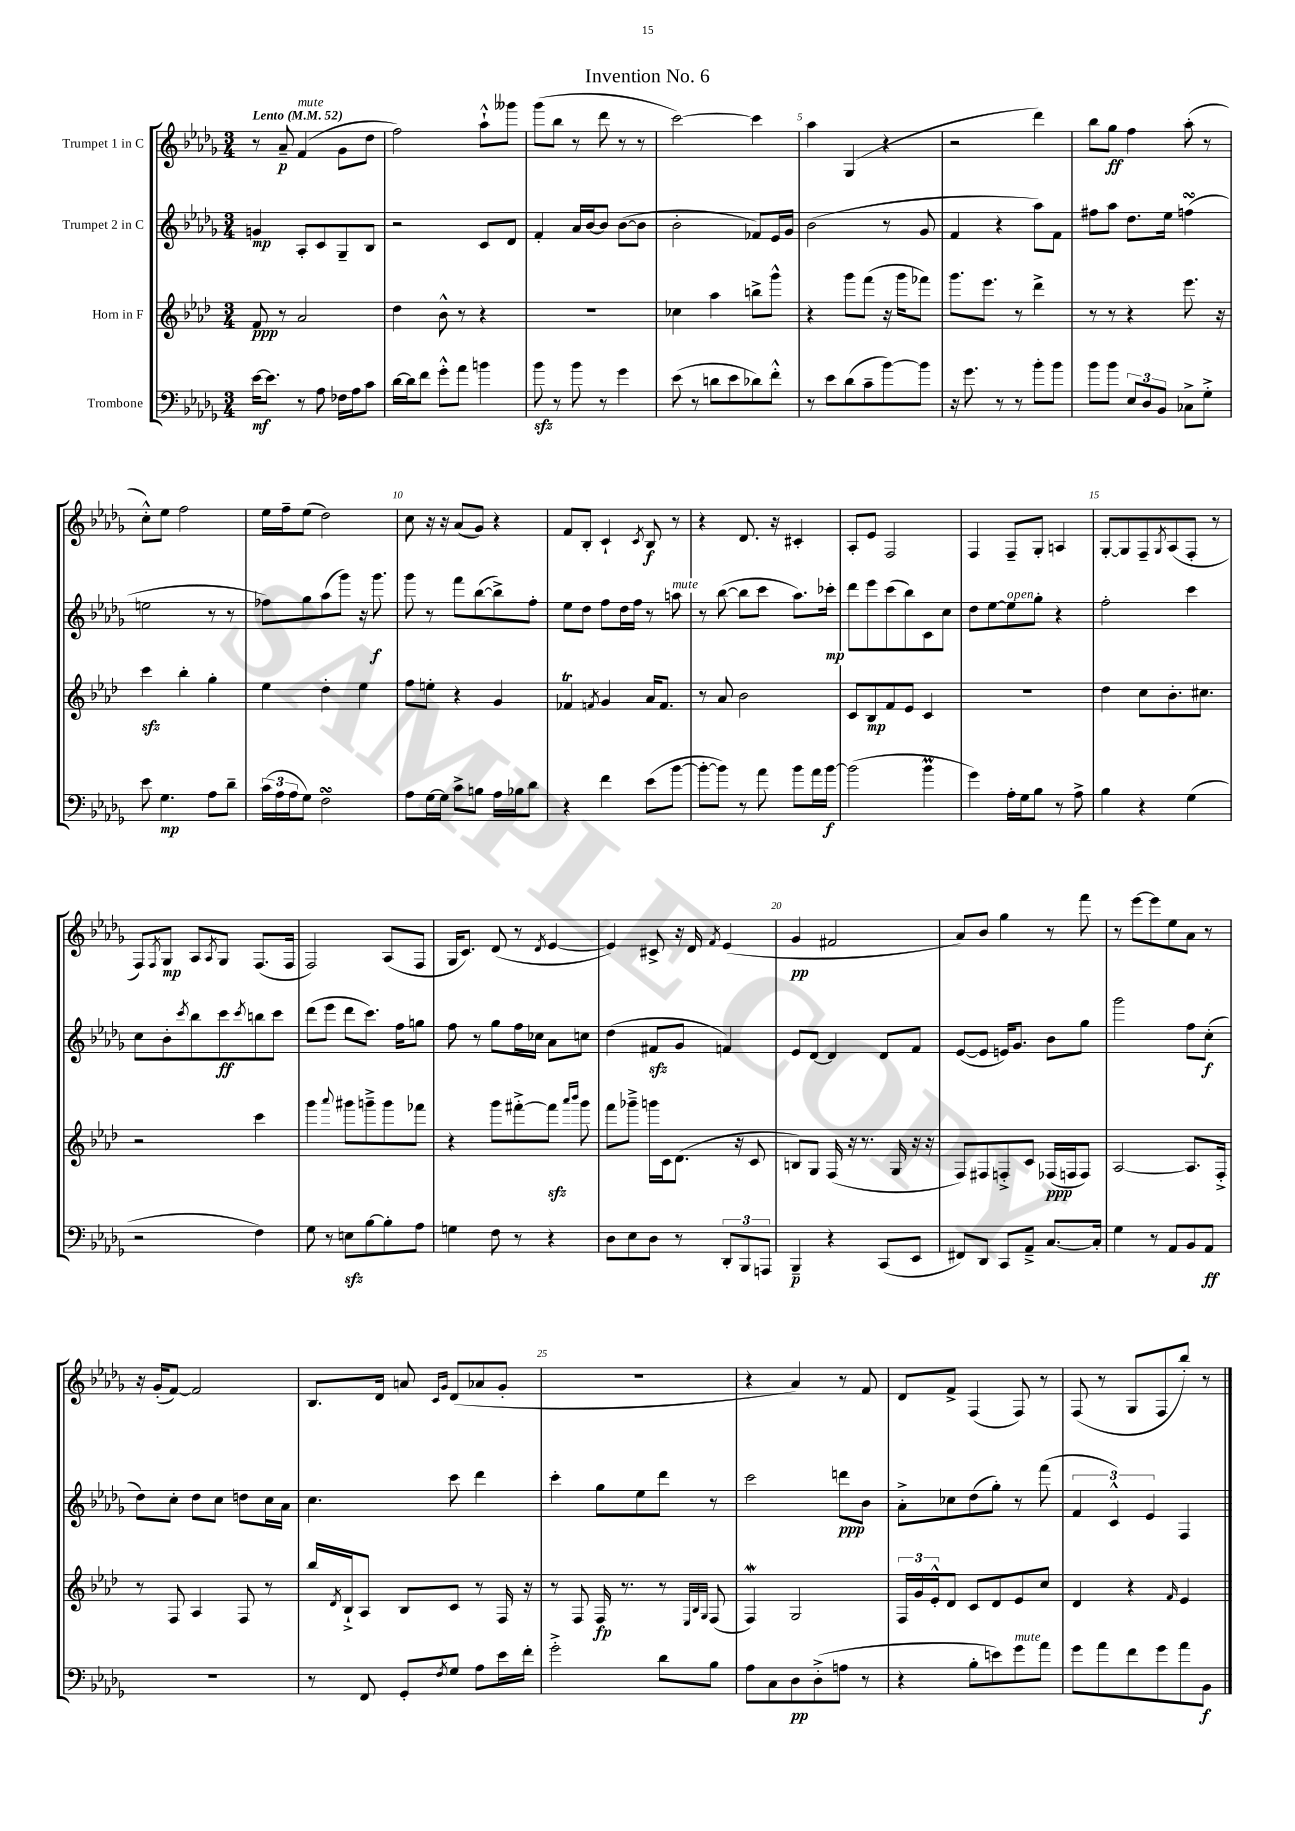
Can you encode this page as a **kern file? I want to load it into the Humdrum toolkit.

**kern	**kern	**kern	**kern
*staff4	*staff3	*staff2	*staff1
*clefF4	*clefG2	*clefG2	*clefG2
*k[b-e-a-d-g-]	*k[b-e-a-d-]	*k[b-e-a-d-g-]	*k[b-e-a-d-g-]
*M3/4	*M3/4	*M3/4	*M3/4
*MM52	*MM52	*MM52	*MM52
[16e-	8f	4g	8r
8.e-]	.	.	.
.	8r	.	8a-~
8r	2a-	8A-'	(4f
8A-	.	8c	.
16F-	.	8G-~	8g-
16A-	.	.	.
8c	.	8B-	8dd-
=	=	=	=
[16d-	4dd-	2r	2ff)
16d-]	.	.	.
8f	.	.	.
8g-'^^	8b-^^	.	.
8a-	8r	.	.
4b	4r	8c	8aa-`^^
.	.	8d-	8ggg--
=	=	=	=
8b-	2.r	4f'	(8ggg-
8r	.	.	8bb-
8b-	.	16a-	8r
.	.	[16b-	.
8r	.	8b-]	8ddd-
4g-	.	([8b-	8r
.	.	8b-]	8r
=	=	=	=
(8e-	4cc-	2b-'	[2ccc)
8r	.	.	.
8d	4aa-	.	.
8e-	.	.	.
8d-)	8bb^	8f-)	4ccc]
8f'^^	8ggg^^	16e-	.
.	.	16g-	.
=	=	=	=
8r	4r	(2b-	4aa-
8e-	.	.	.
(8d-	8ggg	.	(4G-
8c~	(8fff	.	.
[8b-)	16r	8r	4r
.	16ggg	.	.
8b-]	8fff-)	8g-	.
=	=	=	=
16r	8.ggg	4f	2r
8.g-	.	.	.
.	8.eee-	.	.
8r	.	4r	.
8r	8r	.	.
8b-'	4ddd-^	8aa-)	4ddd-)
8b-	.	8f	.
=	=	=	=
8b-	8r	8ff#	8bb-
8b-	8r	8aa-	8gg-
12E-	4r	8.dd-	4ff
12D-	.	.	.
12BB-	.	.	.
.	.	16ee-	.
8C-^	8.eee-	(4ff	(8aa-'
8G-'^	.	.	8r
.	16r	.	.
=	=	=	=
8e-	4ccc	2ee	8cc'^^)
4.G-	.	.	8ee-
.	4bb-'	.	2ff
8A-	4gg'	8r	.
8d-~	.	8r	.
=	=	=	=
(24c	4ee-	8ff-)	16ee-
24A-	.	.	.
.	.	.	16ff~
24A-	.	.	.
8G-)	.	8gg-	(8ee-
2F	4dd-'	(8aa-	2dd-)
.	.	8ggg-)	.
.	4ee-	16r	.
.	.	8.ggg-	.
=	=	=	=
8A-	8ff	8ggg-	8cc
[16G-	8ee'	8r	16r
16G-]	.	.	16r
8c^	4r	8fff	(8a-
8B	.	([8bb-	8g-)
16A-	4g	8bb-^])	4r
16B-	.	.	.
8d-	.	8ff'	.
=	=	=	=
4r	4f-	8ee-	8f
.	.	8dd-	8B-'
.	8qf	.	.
4f	4g	8ff	4c`
.	.	16dd-	.
.	.	16ff	.
.	.	.	8qc
(8e-	16a-	8r	8B-
.	8.f	.	.
[8b-	.	8aa	8r
=	=	=	=
8b-'_	8r	8r	4r
8b-])	8a-	([8bb-	.
8r	2b-	8bb-]	8.d-
8a-	.	8ccc	.
.	.	.	16r
8b-	.	8.aa-)	4c#'
16a-	.	.	.
[16b-	.	16ccc-'	.
=	=	=	=
(2b-]	8c	8ddd-	8A-'
.	8B-	8eee-	8e-
.	8f	(8ccc	2F
.	8e-	8bb-)	.
4b-	4c	8c	.
.	.	8cc	.
=	=	=	=
4g-)	2.r	8dd-	4F
.	.	[8ee-	.
16A-'	.	8ee-]	8F~
16G-	.	.	.
8B-	.	8gg-'	8G-'
8r	.	4r	4A
8A-^	.	.	.
=	=	=	=
4B-	4dd-	2ff'	[8G-'
.	.	.	8G-]
4r	8cc	.	8F~
.	.	.	8qG-
.	8.b-'	.	(8A-
(4G-	.	4ccc	8F'
.	8.cc#	.	.
.	.	.	8r
=	=	=	=
2r	2r	8cc	8F)
.	.	.	8qF
.	.	8b-'	8G-
.	.	8qccc	.
.	.	8bb-	8A-
.	.	.	8qA-
.	.	8ccc	8G-
.	.	8qccc	.
4F)	4ccc	8bb	(8.F
.	.	8ccc	.
.	.	.	16F
=	=	=	=
8G-	4ggg	(8ddd-	2F)
8r	.	8eee-	.
.	8qqaaa-	.	.
8E	8ggg#	8ddd-	.
[8B-	8ggg~^	8.ccc)	.
8B-']	8ggg	.	(8A-
.	.	16ff	.
8A-	8fff-	8gg	8F
=	=	=	=
4G	4r	8ff	16G-
.	.	.	8.c)
.	.	8r	.
8F	8ggg	8gg-	(8d-
8r	[8fff#'^	16ff	8r
.	.	16cc-	.
.	.	.	8qd-
4r	8fff#]	8a-	[4e-
.	16qqaaa-	.	.
.	16qqbbb-	.	.
.	8ggg	8cc	.
=	=	=	=
8D-	8fff	(4dd-	4e-])
8E-	8ggg-~^	.	.
8D-	16ggg	8f#	8c#^
.	16c	.	.
8r	(8.d-	8g-	16r
.	.	.	16d-
.	.	.	8qf
12DD-'	.	4f)	(4e-
.	16r	.	.
12BBB-	.	.	.
.	8c	.	.
12AAA	.	.	.
=	=	=	=
4BBB-~	8B)	8e-	4g-
.	8G	[8d-	.
4r	(16F	4d-]	2f#
.	16r	.	.
.	8.r	.	.
(8CC	.	8d-	.
.	16G	.	.
8EE-	16r	8f	.
.	16r	.	.
=	=	=	=
8FF#)	8F)	([8e-	8a-)
8DD-	8F#	8e-]	8b-
8CC	8F'^	16e)	4gg-
.	.	8.g-	.
8AA-~^	8c	.	.
[8.C	(16F-	8b-	8r
.	16F	.	.
.	8F)	8gg-	8fff
16C']	.	.	.
=	=	=	=
4G-	[2A-	2ggg-	8r
.	.	.	[8eee-
8r	.	.	8eee-]
8AA-	.	.	8ee-
8BB-	8.A-]	8ff	8a-
8AA-	.	(8cc'	8r
.	16F'^	.	.
=	=	=	=
2.r	8r	8dd-)	16r
.	.	.	(16g-'
.	8F	8cc'	[8f)
.	4A-	8dd-	2f]
.	.	8cc	.
.	8F	8dd	.
.	8r	16cc	.
.	.	16a-	.
=	=	=	=
8r	16bb-	4.cc	8.B-
.	8qd-	.	.
.	16B-`^	.	.
8FF	8A-	.	.
.	.	.	16d-
8GG-'	8B-	.	8a
.	.	.	16qqc
8qF	.	.	16qqg-
8G-	8c	8ccc	(8d-
8A-	8r	4ddd-	8a-
16e-	16F	.	8g-'
16f'	16r	.	.
=	=	=	=
2g-'^	8r	4ccc'	2.r
.	8F	.	.
.	16F	8gg-	.
.	8.r	.	.
.	.	8ee-	.
8d-	8r	8ddd-	.
.	32qqE-	.	.
.	32qqB-	.	.
.	32qqG	.	.
8B-	(8F	8r	.
=	=	=	=
8A-	4F)	2ccc	4r
8C	.	.	.
8D-	2G	.	4a-)
(8D-'^	.	.	.
8A	.	8ddd	8r
8r	.	8b-	8f
=	=	=	=
4r	24F	8a-'^	8d-
.	24g	.	.
.	24e-'^^	.	.
.	8d-	8cc-	8f^
8B-'	8c	(8dd-	(4F
8e)	8d-	8gg-')	.
8g-	8e-	8r	8F)
8a-	8cc	(8fff	8r
=	=	=	=
8g-	4d-	6f	(8F
8a-	.	.	8r
.	.	6c^^)	.
8f	4r	.	8G-
.	.	6e-	.
8g-	.	.	8F
.	16qqf	.	.
8a-	4e-	4F	8bb-')
8BB-	.	.	8r
==	==	==	==
*-	*-	*-	*-
